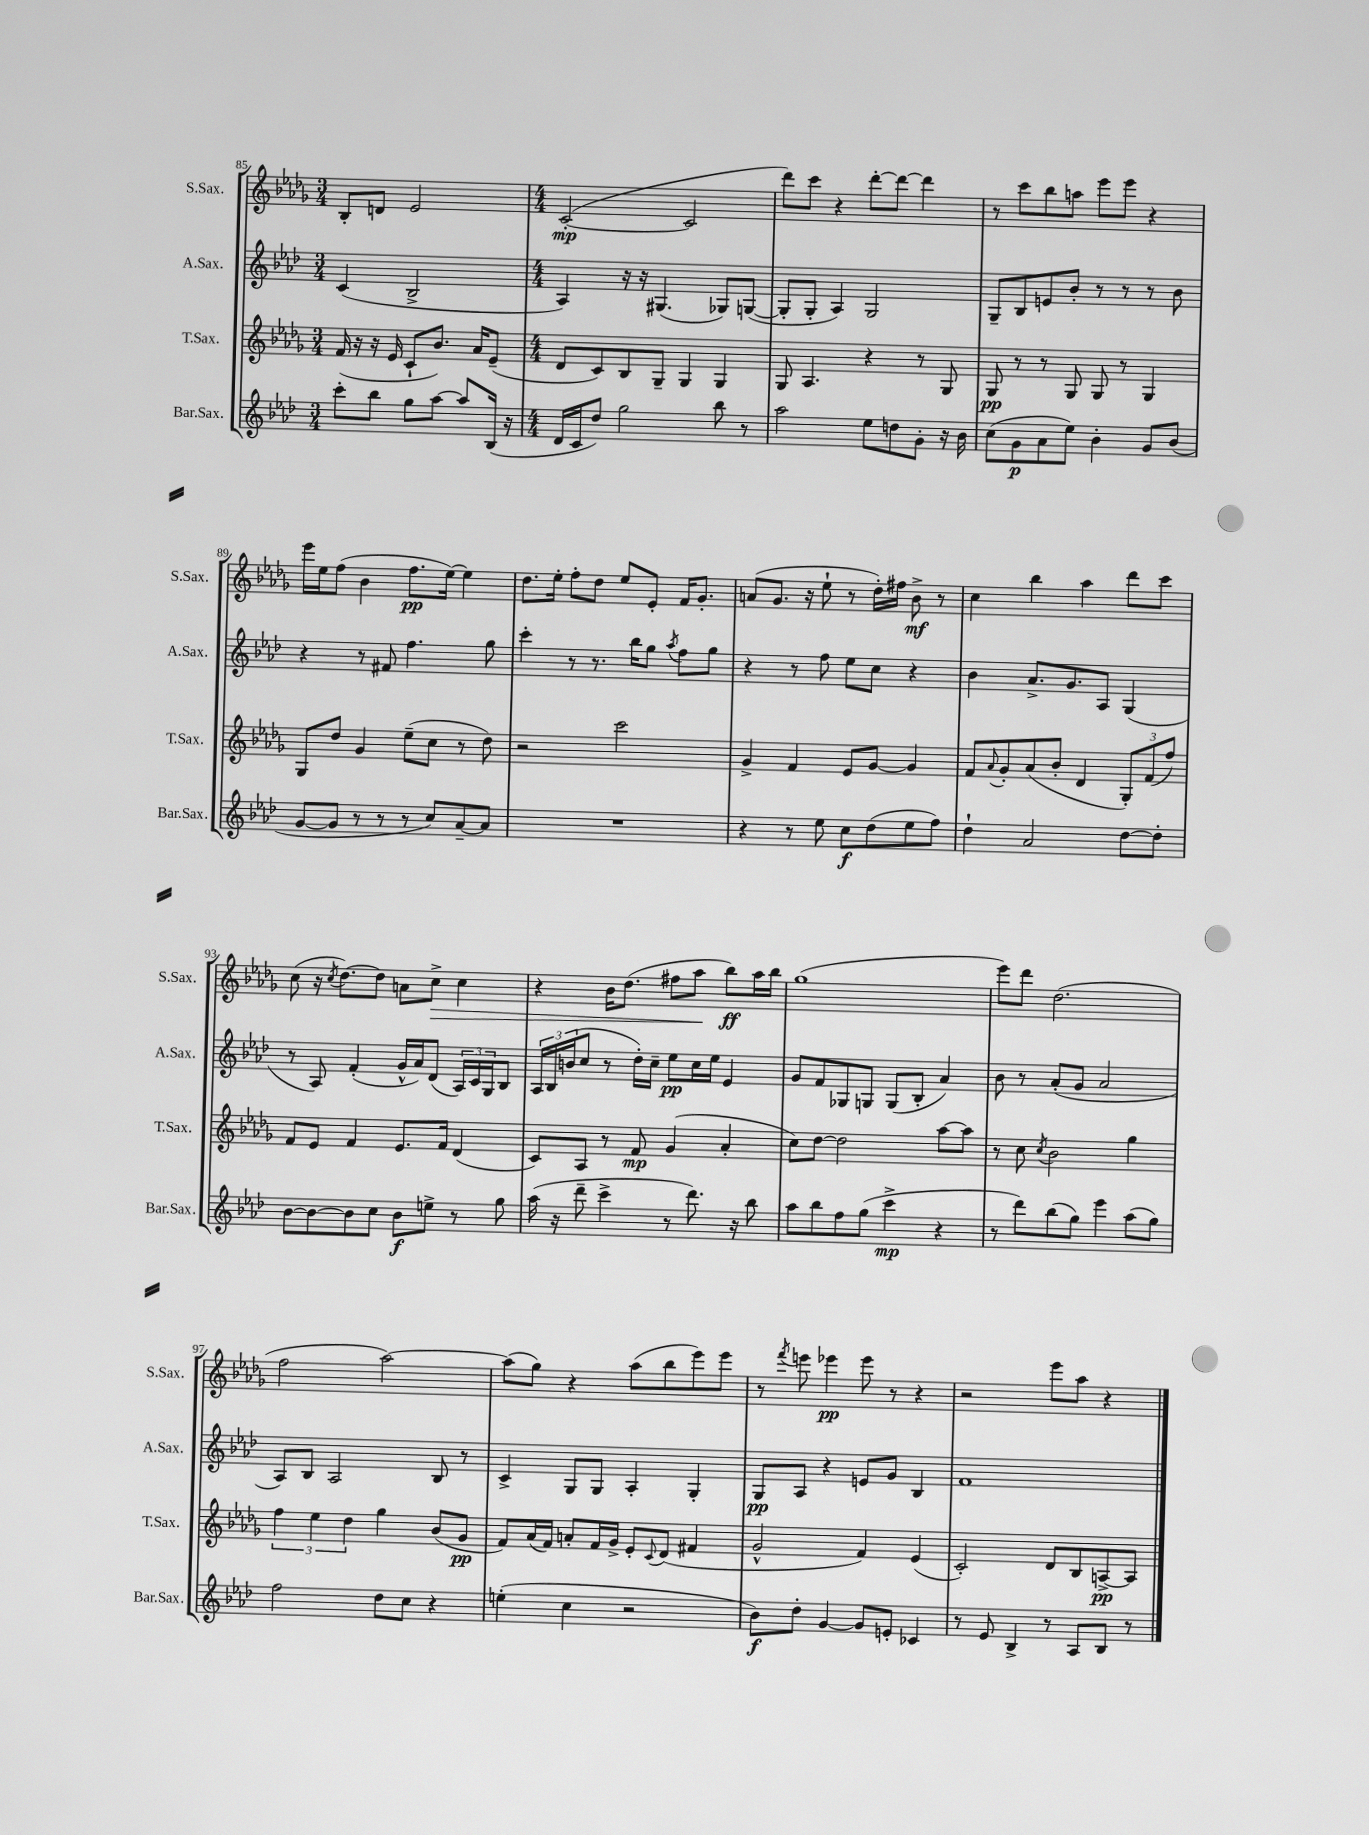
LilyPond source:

<<
\new StaffGroup <<
\new Staff = "s0" \with { instrumentName = "S.Sax." shortInstrumentName = "S.Sax." } {
    \clef treble \key des \major \numericTimeSignature \time 3/4
    bes8-. d'8 ees'2 |
    \numericTimeSignature \time 4/4 c'2~-.\mp( c'2 |
    des'''8) c'''8 r4 des'''8~-. des'''8~ des'''4 |
    r8 c'''8 bes''8 a''8 ees'''8 ees'''8 r4 |
    ees'''16 ees''16 f''8( bes'4 f''8.\pp ees''16~) ees''4 |
    des''8. ees''16-. f''8-. des''8 ees''8 ees'8-. f'16 ges'8.-. |
    a'8( ges'8. r16 ees''8-! r8 des''16-.) fis''16 bes'8->\mf r8 |
    c''4 bes''4 aes''4 des'''8 c'''8 |
    c''8( r16 \acciaccatura { c''8 } des''8.~) des''8 a'8 c''8->\> c''4 |
    r4 bes'16 des''8.( fis''8 aes''8\! bes''8\ff) aes''16 bes''16 |
    ges''1( |
    ees'''8) des'''8 des''2.( |
    f''2 aes''2~) |
    aes''8( ges''8) r4 aes''8( bes''8 ees'''8) ees'''8 |
    r8 \acciaccatura { f'''8 } e'''8 ees'''4\pp ees'''8 r8 r4 |
    r2 ees'''8 aes''8 r4 \bar "|." |
}
\new Staff = "s1" \with { instrumentName = "A.Sax." shortInstrumentName = "A.Sax." } {
    \clef treble \key aes \major \numericTimeSignature \time 3/4
    c'4( bes2-> |
    \numericTimeSignature \time 4/4 aes4) r16 r16 gis4.( ges8) g8~( |
    g8-. g8-. aes4) g2 |
    g8-- bes8 e'8 bes'8-. r8 r8 r8 bes'8 |
    r4 r8 fis'8 f''4. g''8 |
    c'''4-. r8 r8. bes''16 g''8 \acciaccatura { aes''8 } f''8 g''8 |
    r4 r8 f''8 ees''8 c''8 r4 |
    bes'4 aes'8.-> g'8. aes8 g4( |
    r8 aes8) f'4-.( g'16-^ aes'16) des'8( \tuplet 3/2 { aes16) c'16 g16 } bes8 |
    \tuplet 3/2 { aes16 bes16 b'16( } c''8 r8 des''16-.) c''16-- ees''8\pp c''16 ees''16 ees'4 |
    g'8 f'8 ges8 g8 g8( bes8-. aes'4) |
    bes'8 r8 aes'8-.( g'8 aes'2 |
    aes8) bes8 aes2 bes8 r8 |
    c'4-> g8 g8 aes4-. g4-. |
    g8\pp aes8 r4 e'8 g'8 bes4 |
    f'1 \bar "|." |
}
\new Staff = "s2" \with { instrumentName = "T.Sax." shortInstrumentName = "T.Sax." } {
    \clef treble \key des \major \numericTimeSignature \time 3/4
    f'16( r16 r16 ees'16 c'8-! bes'8.) aes'16 ees'8--( |
    \numericTimeSignature \time 4/4 des'8 c'8) bes8 ges8-- ges4 ges4 |
    ges8 aes4. r4 r8 ges8 |
    ges8\pp r8 r8 ges8 ges8 r8 ges4 |
    ges8 des''8 ges'4 ees''8--( c''8 r8 des''8) |
    r2 c'''2 |
    ges'4-> f'4 ees'8 ges'8~ ges'4 |
    f'8 \appoggiatura { aes'8 } ges'8-. aes'8( bes'8-. des'4 \tuplet 3/2 { ges8-.) f'8( f''8) } |
    f'8 ees'8 f'4 ees'8. f'16 des'4( |
    c'8) aes8 r8 f'8\mp ges'4( aes'4-. |
    c''8) des''8~ des''2 aes''8~ aes''8 |
    r8 c''8 \acciaccatura { c''8 } bes'2 ges''4 |
    \tuplet 3/2 { f''4 ees''4 des''4 } ges''4 bes'8( ges'8\pp |
    f'8) aes'16( f'16) a'8-. f'16 ges'16-> ees'8-. \appoggiatura { c'8 } des'8( fis'4 |
    ges'2-^ f'4) ees'4( |
    c'2-.) des'8 bes8 a8~->\pp a8 \bar "|." |
}
\new Staff = "s3" \with { instrumentName = "Bar.Sax." shortInstrumentName = "Bar.Sax." } {
    \clef treble \key aes \major \numericTimeSignature \time 3/4
    c'''8-. bes''8 g''8 aes''8~ aes''8 bes16( r16 |
    \numericTimeSignature \time 4/4 des'16 c'16 des''8) g''2 bes''8 r8 |
    aes''2 ees''8 d''8 g'8-. r16 bes'16 |
    c''8( g'8\p aes'8 ees''8) bes'4-. g'8 bes'8( |
    g'8~ g'8 r8 r8 r8 c''8) aes'8~-- aes'8 |
    R1 |
    r4 r8 ees''8 c''8\f des''8( ees''8 f''8) |
    des''4-! aes'2 des''8~ des''8-. |
    bes'8~ bes'8~ bes'8 c''8 bes'8\f e''8-> r8 g''8 |
    aes''16( r16 des'''8-- c'''4-> r8 des'''8.) r16 bes''8 |
    aes''8 bes''8 f''8 g''8( c'''4->\mp r4 |
    r8 des'''8) bes''8( g''8) ees'''4 aes''8( g''8) |
    f''2 des''8 c''8 r4 |
    e''4-.( c''4 r2 |
    bes'8\f) des''8-. g'4~ g'8 e'8-. ces'4 |
    r8 ees'8 bes4-> r8 aes8 bes8 r8 \bar "|." |
}
>>
>>
\layout { \context { \Score currentBarNumber = #85 } }
